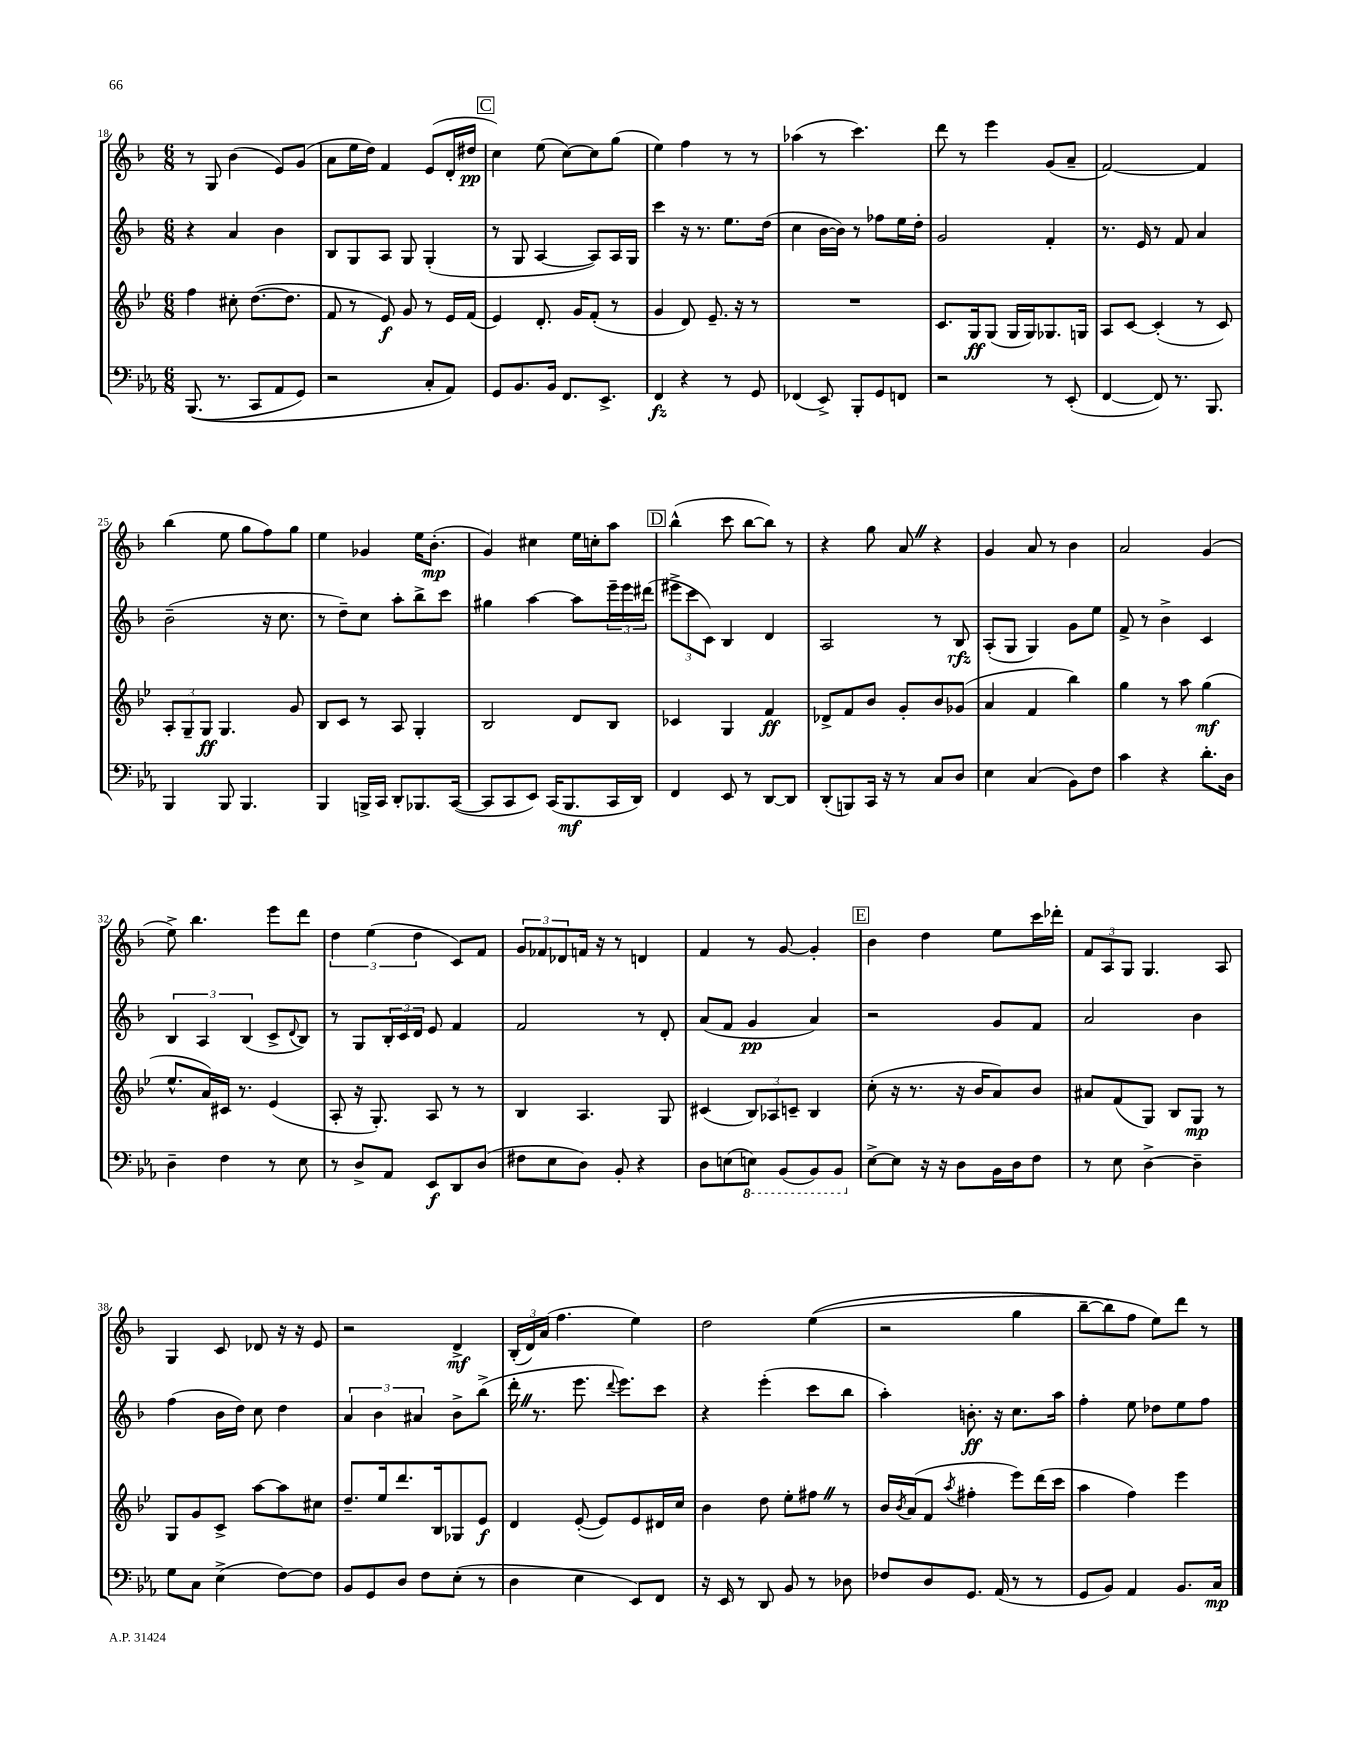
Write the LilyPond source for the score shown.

<<
\new StaffGroup <<
\new Staff = "s0" {
    \clef treble \key f \major \numericTimeSignature \time 6/8
    r8 g8 bes'4( e'8) g'8( |
    a'8 e''16 d''16) f'4 e'8( d'16-. dis''16\pp |
    \mark \markup { \box "C" } c''4) e''8( c''8~) c''8 g''8( |
    e''4) f''4 r8 r8 |
    aes''4( r8 c'''4.) |
    d'''8 r8 e'''4 g'8( a'8-- |
    f'2~) f'4 |
    bes''4( e''8 g''8 f''8) g''8 |
    e''4 ges'4 e''16 bes'8.-.\mp( |
    g'4) cis''4 e''16 c''16-. a''8 |
    \mark \markup { \box "D" } bes''4-^( c'''8 bes''8~ bes''8) r8 |
    r4 g''8 a'8 \once \override BreathingSign.text = \markup { \musicglyph "scripts.caesura.straight" } \breathe r4 |
    g'4 a'8 r8 bes'4 |
    a'2 g'4( |
    e''8->) bes''4. e'''8 d'''8 |
    \tuplet 3/2 { d''4 e''4( d''4 } c'8) f'8 |
    \tuplet 3/2 { g'8 fes'8 des'8 } f'16 r16 r8 d'4 |
    f'4 r8 g'8~ g'4-. |
    \mark \markup { \box "E" } bes'4 d''4 e''8 c'''16 des'''16-. |
    \tuplet 3/2 { f'8 a8 g8 } g4. a8 |
    g4 c'8 des'8 r16 r16 e'8 |
    r2 d'4->\mf |
    \tuplet 3/2 { bes16-.( d'16) a'16( } f''4. e''4) |
    d''2 e''4(\( |
    r2 g''4 |
    bes''8~-- bes''8) f''8 e''8\) d'''8 r8 \bar "|." |
}
\new Staff = "s1" {
    \clef treble \key f \major \numericTimeSignature \time 6/8
    r4 a'4 bes'4 |
    bes8 g8 a8 g8 g4-.( |
    \mark \markup { \box "C" } r8 g8 a4~ a8) a16 g16 |
    c'''4 r16 r8. e''8. d''16( |
    c''4 bes'16~ bes'16) r8 fes''8 e''16 d''16-. |
    g'2 f'4-. |
    r8. e'16 r8 f'8 a'4 |
    bes'2--( r16 c''8. |
    r8 d''8--) c''8 a''8-. bes''8-> c'''8 |
    gis''4 a''4~ a''8 \tuplet 3/2 { e'''16-- e'''16 dis'''16( } |
    \mark \markup { \box "D" } \tuplet 3/2 { eis'''8-> c'''8 c'8) } bes4 d'4 |
    a2 r8 bes8\rfz |
    a8-.( g8 g4) g'8 e''8 |
    f'8-> r8 bes'4-> c'4 |
    \tuplet 3/2 { bes4 a4 bes4( } c'8-> \appoggiatura { d'8 } bes8) |
    r8 g8 \tuplet 3/2 { bes16-. c'16 d'16 } e'8 f'4 |
    f'2 r8 d'8-. |
    a'8( f'8 g'4\pp a'4) |
    \mark \markup { \box "E" } r2 g'8 f'8 |
    a'2 bes'4 |
    f''4( bes'16 d''16) c''8 d''4 |
    \tuplet 3/2 { a'4 bes'4 ais'4 } bes'8-> bes''8->( |
    d'''16-. \once \override BreathingSign.text = \markup { \musicglyph "scripts.caesura.straight" } \breathe r8. e'''8. \appoggiatura { d'''8 } e'''8.) c'''8 |
    r4 e'''4-.( c'''8 bes''8 |
    a''4-.) b'8.-.\ff r16 c''8. a''16 |
    f''4-. e''8 des''8 e''8 f''8 \bar "|." |
}
\new Staff = "s2" {
    \clef treble \key bes \major \numericTimeSignature \time 6/8
    f''4 cis''8-. d''8.~( d''8. |
    f'8 r8 ees'8\f) g'8 r8 ees'16 f'16( |
    \mark \markup { \box "C" } ees'4) d'8.-. g'16 f'8-.( r8 |
    g'4 d'8) ees'8.-- r16 r8 |
    R2. |
    c'8. g16\ff g8( g16 g16) ges8. g16 |
    a8 c'8~ c'4-.( r8 c'8) |
    \tuplet 3/2 { a8-. g8-- g8\ff } g4. g'8 |
    bes8 c'8 r8 a8 g4-. |
    bes2 d'8 bes8 |
    \mark \markup { \box "D" } ces'4 g4 f'4\ff |
    des'8-> f'8 bes'8 g'8-. bes'8 ges'8( |
    a'4 f'4 bes''4) |
    g''4 r8 a''8 g''4\mf( |
    ees''8.-^ a'16) cis'16 r8. ees'4( |
    a8-. r16 g8.-.) a8 r8 r8 |
    bes4 a4. g8 |
    cis'4( \tuplet 3/2 { bes8) aes8 c'8-- } bes4 |
    \mark \markup { \box "E" } c''8-.( r16 r8. r16 bes'16 a'8) bes'8 |
    ais'8 f'8( g8) bes8 g8\mp r8 |
    g8 g'8 c'8-> a''8~ a''8 cis''8 |
    d''8.-- ees''16 d'''8. bes16 ges8 ees'8\f |
    d'4 ees'8~-.( ees'8) ees'8 dis'16 c''16 |
    bes'4 d''8 ees''8-. fis''8 \once \override BreathingSign.text = \markup { \musicglyph "scripts.caesura.straight" } \breathe r8 |
    bes'16 \acciaccatura { bes'8 } a'16( f'8 \acciaccatura { a''8 } fis''4-. ees'''8) d'''16( c'''16 |
    a''4 f''4) ees'''4 \bar "|." |
}
\new Staff = "s3" {
    \clef bass \key ees \major \numericTimeSignature \time 6/8
    bes,,8.(\( r8. c,8 aes,8 g,8) |
    r2 c8-. aes,8\) |
    \mark \markup { \box "C" } g,8 bes,8. bes,16 f,8. ees,8.-> |
    f,4\fz r4 r8 g,8 |
    fes,4( ees,8->) bes,,8-. g,8 f,8 |
    r2 r8 ees,8-.( |
    f,4~ f,8) r8. bes,,8. |
    bes,,4 bes,,8 bes,,4. |
    bes,,4 b,,16-> c,16 d,8-. bes,,8. c,16~( |
    c,8 c,8 ees,8) c,16( bes,,8.\mf c,16 d,16) |
    \mark \markup { \box "D" } f,4 ees,8 r8 d,8~ d,8 |
    d,8-.( b,,8) c,16 r16 r8 c8 d8 |
    ees4 c4( bes,8) f8 |
    c'4 r4 d'8.-. d16 |
    d4-- f4 r8 ees8 |
    r8 d8-> aes,8 ees,8\f d,8 d8( |
    fis8 ees8 d8) bes,8-. r4 |
    d8 e8( \ottava #-1 e,8) bes,,8( bes,,8) bes,,8 \ottava #0 |
    \mark \markup { \box "E" } ees8~-> ees8 r16 r16 d8 bes,16 d16 f8 |
    r8 ees8 d4~-> d4-- |
    g8 c8 ees4->( f8~) f8 |
    bes,8 g,8 d8 f8 ees8-.( r8 |
    d4 ees4 ees,8) f,8 |
    r16 ees,16 r8 d,8 bes,8 r8 des8 |
    fes8 d8 g,8. aes,16( r8 r8 |
    g,8 bes,8) aes,4 bes,8. c16\mp \bar "|." |
}
>>
>>
\layout { \context { \Score currentBarNumber = #18 } }
